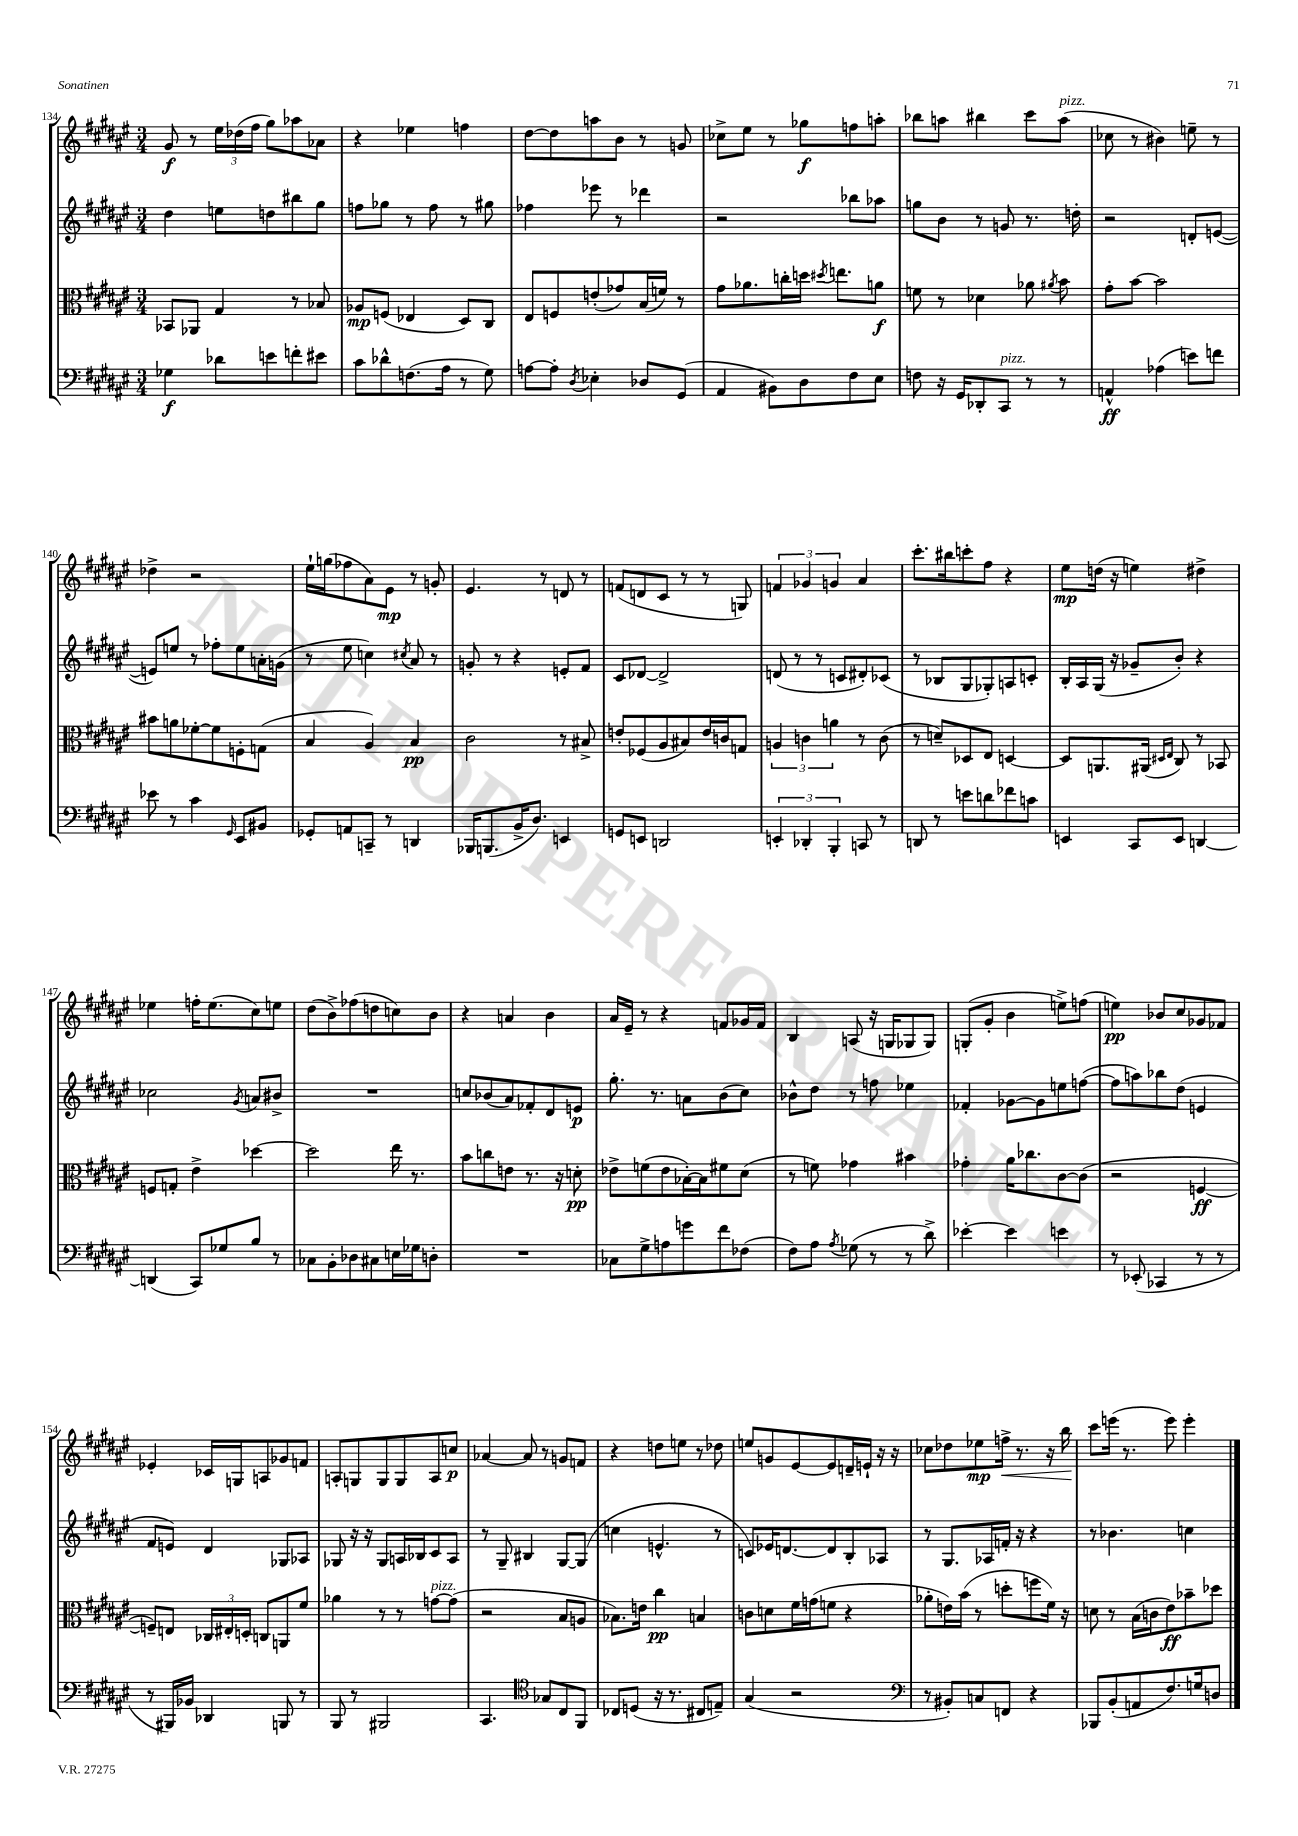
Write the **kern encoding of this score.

**kern	**kern	**kern	**kern
*staff4	*staff3	*staff2	*staff1
*clefF4	*clefC3	*clefG2	*clefG2
*k[f#c#g#d#a#e#]	*k[f#c#g#d#a#e#]	*k[f#c#g#d#a#e#]	*k[f#c#g#d#a#e#]
*M3/4	*M3/4	*M3/4	*M3/4
4G-	8BB-	4dd#	8g#
.	8AA-	.	8r
8d-	4G#	8ee	24ee#
.	.	.	(24dd-
.	.	.	24ff#
8e	.	8dd	8gg#)
8f'	8r	8bb#	8aa-
8e#	8B-	8gg#	8a-
=	=	=	=
8c#	8A-	8ff	4r
8d-^^	(8F	8gg-	.
(8.F	4E-	8r	4ee-
.	.	8ff	.
16A#	.	.	.
8r	8D#)	8r	4ff
8G#)	8C#	8gg#	.
=	=	=	=
[8A	8E#	4ff-	[8dd#
8A']	8F	.	8dd#]
8qD#	.	.	.
4E-'	(8e'	8eee-	8aa
.	8g-)	8r	8b
8D-	(16B	4ddd-	8r
.	16f)	.	.
(8GG#	8r	.	8g
=	=	=	=
4AA#	8g#	2r	8cc-^
.	8.a-	.	8ee#
8BB#)	.	.	8r
.	16cc'	.	.
8D#	16dd	.	8gg-
.	8qdd#	.	.
.	8.ee	.	.
8F#	.	8bb-	8ff
8E#	8a	8aa-	8aa'
=	=	=	=
8F	8f	8gg	8bb-
16r	8r	8b	8aa
16GG#	.	.	.
8DD-'	4d-	8r	4bb#
8CC#	.	8g	.
8r	8a-	8.r	8ccc#
.	8qa#	.	.
8r	8b	.	(8aa
.	.	16dd'	.
=	=	=	=
4AA^^	8g#'	2r	8cc-
.	[8b	.	8r
(4A-	2b]	.	4b#)
8e)	.	8d'	8ee~
8f	.	([8e	8r
=	=	=	=
8e-	8b#	8e])	4dd-^
8r	8a	8ee	.
4c#	[8f-'	8r	2r
.	8f-]	8ff-'	.
16qqGG#	.	.	.
8EE#	8F'	8ee	.
8BB#	(8G	16a'	.
.	.	(16g	.
=	=	=	=
8GG-'	4B	8r	16ee#`
.	.	.	(16gg
8AA	.	8ee#	8ff-
8CC~	4A#)	4cc)	8a#)
8r	.	.	8e#
.	.	8qcc#	.
4DD	4B	8a#	8r
.	.	8r	8g'
=	=	=	=
16BBB-	2c#	8g'	4.e#
(8.BBB	.	.	.
.	.	8r	.
16BB^	.	4r	.
8.D#)	.	.	.
.	.	.	8r
4EE	8r	8e'	8d
.	8B#^	8f#	8r
=	=	=	=
8GG	8e'	8c#	(8f
8EE	(8F-	[8d-	8d
2DD	8A#	2d-^]	8c#
.	8B#)	.	8r
.	16e	.	8r
.	16c	.	.
.	8G	.	8G)
=	=	=	=
6EE'	6A	(8d	6f
.	.	8r	.
6DD-'	6c	.	6g-
.	.	8r	.
6BBB'	6a	.	6g
.	.	8c	.
8CC	8r	8d#')	4a#
8r	(8c	(8c-	.
=	=	=	=
8DD	8r	8r	8.ccc#'
8r	8d~)	8B-	.
.	.	.	16bb#
8e	8D-	8G#	8ccc'
8d	8E#	8G-')	8ff#
8f-	[4D	8A	4r
8c	.	8c'	.
=	=	=	=
4EE	8D]	16B'	8ee#
.	.	16A#	.
.	8.AA	(16G#	(16dd
.	.	16r	16r
8CC#	.	8g-~	4ee)
.	(16AA#	.	.
.	16qqD#	.	.
.	16qqE#	.	.
8EE	8C#)	8b')	.
[4DD	8r	4r	4dd#^
.	8BB-	.	.
=	=	=	=
(4DD]	8F	2cc-	4ee-
.	8G'	.	.
8CC#)	4e#^	.	16ff'
.	.	.	(8.ee-
8G-	.	.	.
.	.	8qg#	.
8B	[4dd-	8a	8cc#)
8r	.	8b#^	8ee
=	=	=	=
8C-	2dd-]	2.r	(8dd#
8BB'	.	.	8b^)
8D-	.	.	(8ff-
8C#	.	.	8dd
16E	16ee#	.	8cc)
16G-	8.r	.	.
8D'	.	.	8b
=	=	=	=
2.r	8b	8cc	4r
.	8cc	(8b-	.
.	8e	8a#)	4a
.	8.r	8f-'	.
.	.	8d#	4b
.	16r	.	.
.	8d'	8e	.
=	=	=	=
8C-	8e-^	8.gg#'	16a#
.	.	.	16e#~
8G#^	(8f	.	8r
.	.	8.r	.
8A	8e-	.	4r
8g	[16B-')	8a	.
.	16B-]	.	.
8f#	8f#	(8b	8f
(8F-	(8d#	8cc#)	16g-
.	.	.	16f
=	=	=	=
8F#)	8r	8b-^^	4B
8A#	8f)	8dd#	.
8qA#	.	.	.
(8G-	4g-	8r	(8A
8r	.	8ff	16r
.	.	.	16G
8r	4b#	4ee-	8G-
8d#^)	.	.	8G-)
=	=	=	=
[4e-'	4g-'	4f-'	(8G'
.	.	.	8g#'
4e-]	16a#	[8g-	4b
.	8.cc-	.	.
.	.	8g-]	.
4e	[8c#	8ee	8ee^)
.	(8c#]	([8ff	(8ff
=	=	=	=
8r	2r	8ff]	4ee)
(8EE-'	.	8aa)	.
4CC-	.	8bb-	8b-
.	.	(8dd#	8cc#
8r	[4F	4e	8g-
8r	.	.	8f-
=	=	=	=
8r	8F~])	8f#	4e-'
16BBB#)	8E	8e)	.
16BB-	.	.	.
4DD-	24C-	4d#	16c-
.	24E#'	.	.
.	.	.	16G
.	24D'	.	.
.	8C	.	8A
8BBB	8AA	8G-	8g-
8r	8f#	8A-	8f
=	=	=	=
8BBB	4a-	8G-	8A'
8r	.	16r	8G
.	.	16r	.
2BBB#	8r	8G-	8G
.	8r	16A	8G
.	.	16B-	.
.	[8g	8c#	8A
.	(8g]	8A	8cc
=	=	=	=
4.CC#	2r	8r	[4a-
.	.	8G#~	.
.	.	4B#	8a-]
*clefC4	*	*	*
8G-	.	.	8r
8C#	8B	[8G#	8g
8FF#	8A	(8G#]	8f
=	=	=	=
8C-	8.B-)	4cc	4r
(8D	.	.	.
.	16e	.	.
16r	4cc#	4.e^^	8dd
8.r	.	.	.
.	.	.	8ee
8C#	4B	.	8r
8E~)	.	8r	8dd-
=	=	=	=
(4G#	8c	8c)	8ee
.	8d	16e-	8g
.	.	[8.d	.
2r	16f#	.	[8e#
.	(16g	.	.
.	8f	8d]	8e#]
.	4r	8B'	16d~
.	.	.	16e`
.	.	8A-	16r
.	.	.	16r
=	=	=	=
*clefF4	*	*	*
8r	8a-'	8r	8cc-
8BB#')	16e)	8.G#	8dd-
.	(16b	.	.
8C	8r	.	8ee-
.	.	16A-	.
8FF	8dd'	16f'	16ff^
.	.	16r	8.r
4r	8ff	4r	.
.	16f#)	.	16r
.	16r	.	16bb
=	=	=	=
8BBB-	8d	8r	8ccc#
(8BB'	8r	4.b-	(16eee
.	.	.	8.r
8AA	(16B	.	.
.	16c	.	.
8.F#)	8e#)	.	8eee)
.	8b-~	4cc	4eee'
16G	.	.	.
8D	8dd-	.	.
==	==	==	==
*-	*-	*-	*-
